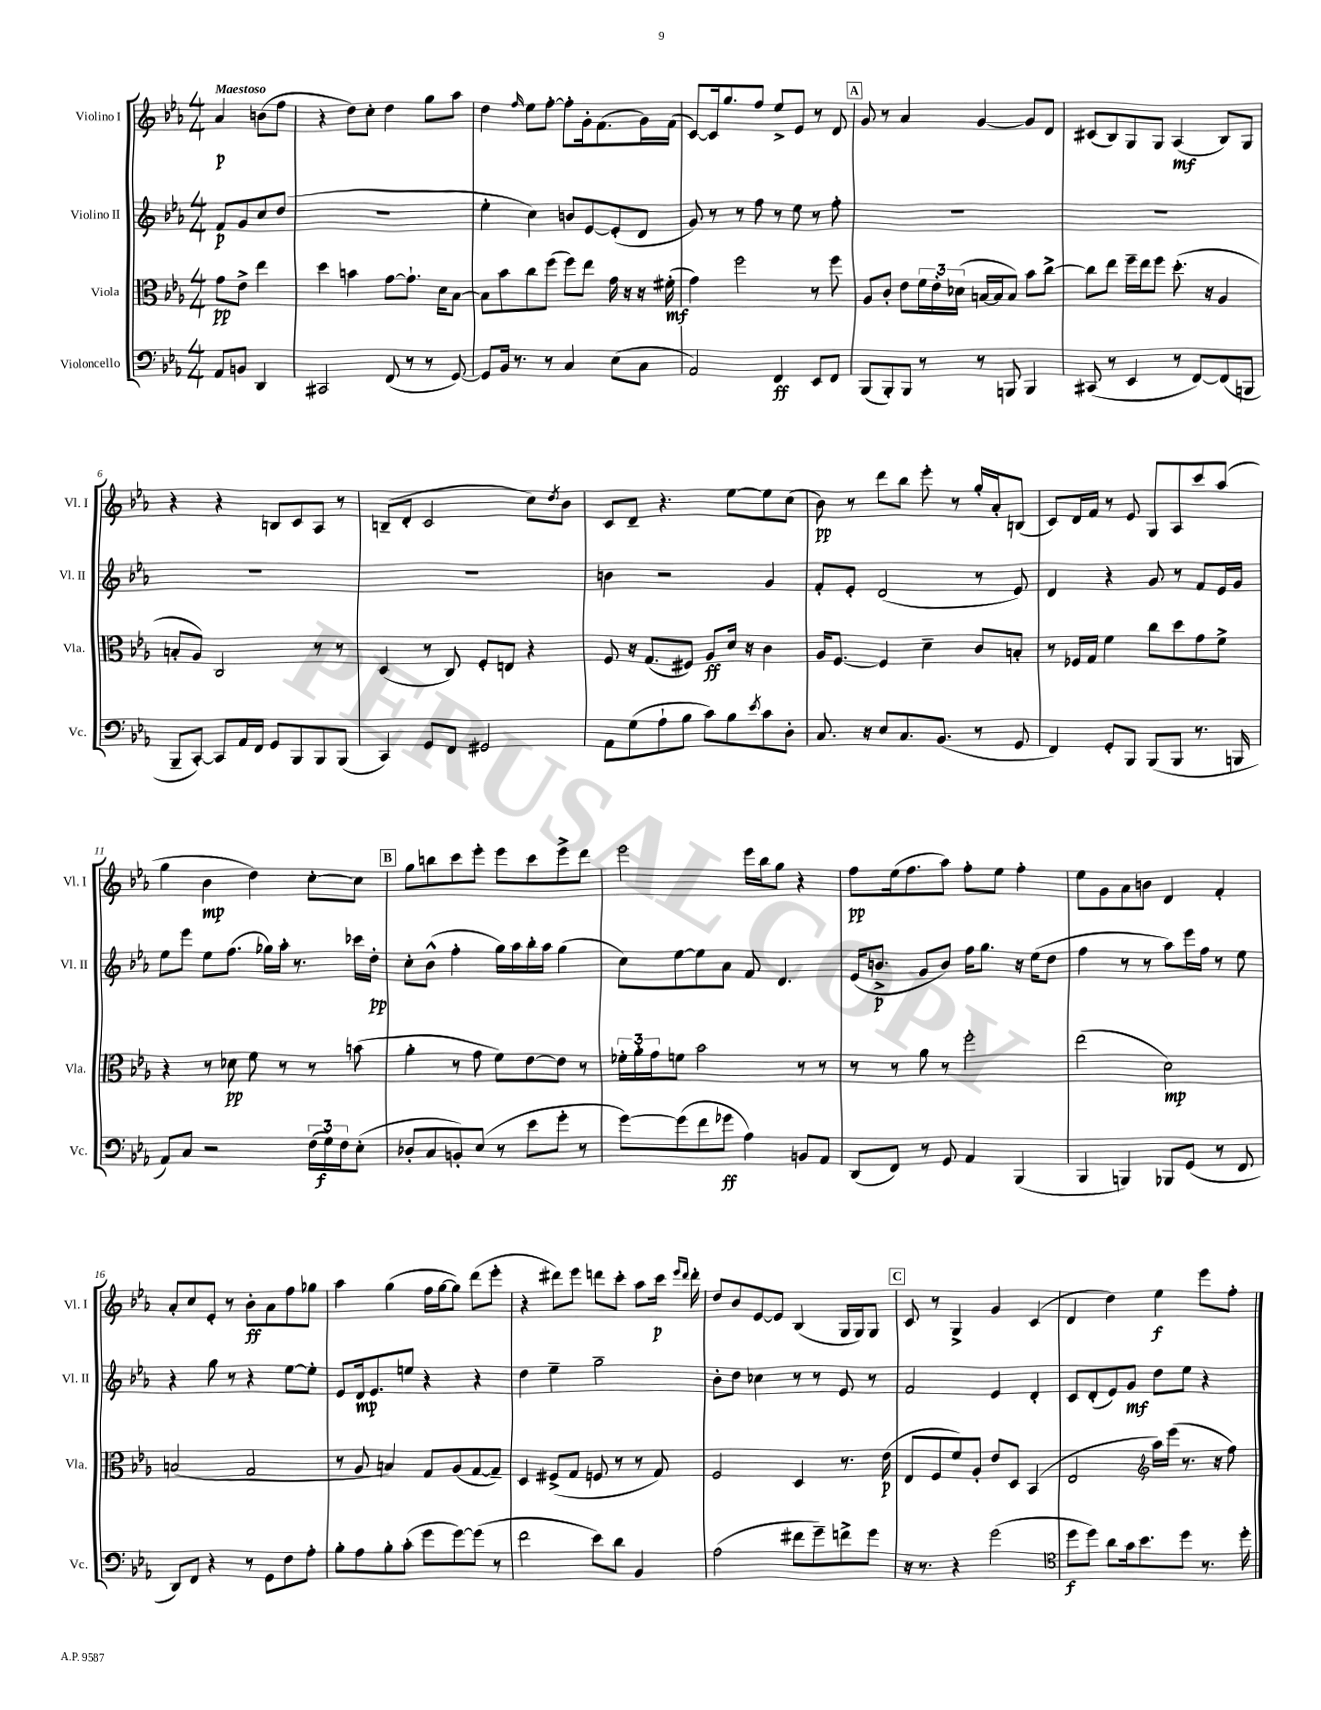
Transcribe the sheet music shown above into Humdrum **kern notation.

**kern	**kern	**kern	**kern
*staff4	*staff3	*staff2	*staff1
*clefF4	*clefC3	*clefG2	*clefG2
*k[b-e-a-]	*k[b-e-a-]	*k[b-e-a-]	*k[b-e-a-]
*M4/4	*M4/4	*M4/4	*M4/4
8AA-/L	8g\L	8f/L	4a-/
8BB/J	8e-^\J	8g/	.
4DD/	4ee-\	8cc/	(8b\L
.	.	(8dd/J	8ff\J
=	=	=	=
2CC#/	4dd\	1r	4r
.	4b\	.	8dd\L)
.	.	.	8cc'\J
(8FF/	[8g\L	.	4dd\
8r	8.g`\]J	.	.
8r	.	.	8gg\L
.	16d\LK	.	.
[8GG/)	[8B-\J	.	8aa-\J
=	=	=	=
8GG/]L	8B-\]L	4ee-'\	4dd\
16BB-/Jk	8b-\	.	.
8.r	.	.	.
.	.	.	16qqff/
.	8cc\	4cc\)	8ee-\L
8r	(8ff\J	.	[8ff'\J
4C/	8ff\L)	8b/L	8ff'\]L
.	8ee-\J	[8e-/	16g'\k
.	.	.	(8.f\
(8E-\L	16g\	(8e-'/]	.
.	16r	.	.
8C\J	16r	8d/J	16g\L)
.	(16f#'\	.	(16f\JJ
=	=	=	=
2AA-/)	4g\)	8g/)	[8c/L)
.	.	8r	16c/]k
.	.	.	8.gg/
.	2ff\	8r	.
.	.	8ff\	8ff/J
4FF/	.	8r	8ee-^/L
.	.	8ee-\	8e-/J
8EE-/L	8r	8r	8r
8FF/J	8ff\	8ff'\	8d/
=	=	=	=
(8BBB-/L	8A-/L	1r	8g/
8BBB-'/)	8c'/J	.	8r
8BBB-/J	8e-\L	.	4a-/
8r	24f\L	.	.
.	24e-'\	.	.
.	(24d-\JJ	.	.
8r	[16B/LL	.	[4g/
.	16B/]J	.	.
8BBB/	8B/J)	.	.
4BBB/	8b-\L	.	8g/]L
.	[8cc^\J	.	8d/J
=	=	=	=
(8CC#/	8cc\]L	1r	(8c#/L
8r	8ee-\J	.	8B-/)
4EE-/	16ff~\LL	.	8G/
.	16ee-\J	.	.
.	8ff\J	.	8G/J
8r	(8.dd'\	.	(4A-/
[8FF/L)	.	.	.
.	16r	.	.
(8FF/]	4A-/	.	8B-/L)
8BBB/J	.	.	8G/J
=	=	=	=
8BBB-~/L	8B'/L	1r	4r
[8CC'/J)	8A-/J)	.	.
8CC/]L	2C/	.	4r
16AA-/L	.	.	.
16FF/JJ	.	.	.
8GG/L	.	.	8B/L
8BBB-/	.	.	8c/
8BBB-/	8r	.	8A-/J
(8BBB-/J	8r	.	8r
=	=	=	=
4CC/)	(4D/	1r	(8B~/L
.	.	.	8d'/J
8GG/L	8r	.	2c/
8FF/J	8C/)	.	.
2GG#/	8F'/L	.	.
.	8E/J	.	.
.	4r	.	8cc\L)
.	.	.	8qdd/
.	.	.	8b-\J
=	=	=	=
8AA-\L	8F/	4b\	8c/L
(8G\	16r	.	8d~/J
.	(8.G/L	.	.
8A-`\	.	2r	4.r
8B-\J	8F#/J)	.	.
8c\L)	8A-/L	.	.
8B-\	16d/Jk	.	[8ee-\L
.	16r	.	.
8qe-/	.	.	.
8c\	4c\	4g/	8ee-\]
8D'\J	.	.	(8cc\J
=	=	=	=
8.C/	16A-/LK	8f'/L	8b-\)
.	[8.F/J	.	.
.	.	8e-'/J	8r
16r	.	.	.
8E-/L	4F/]	(2d/	8ddd\L
8.C/	.	.	8bb-\J
.	4d~\	.	8eee-'\
(8.BB-/J	.	.	.
.	.	.	8r
8r	8c/L	8r	16gg'/LL
.	.	.	16a-'/J
8GG/	8B'/J	8e-/)	(8B/J
=	=	=	=
4FF/)	8r	4d/	8c/L)
.	16F-/LL	.	16d/L
.	16G/JJ	.	16f/JJ
8GG'/L	4f\	4r	8r
8BBB-/J	.	.	8e-/
(8BBB-/L	8cc\L	8g/	8G/L
8BBB-/J	8dd\	8r	8A-/
8.r	8g\	8f/L	8ccc/
.	8f^\J	16e-/L	(8aa-/J
16BBB/	.	16g/JJ	.
=	=	=	=
8AA-/L)	4r	8ee-\L	4gg\
8C/J	.	8eee-\J	.
2r	8r	8ee-\L	4b-\
.	8d-\	(8.ff\J	.
.	8f\	.	4dd\)
.	.	16gg-\LL)	.
.	8r	16aa-'\JJ	.
.	.	8.r	.
(24F\LL	8r	.	[8cc'\L
24G\)	.	.	.
24F\J	.	.	.
(8E-'\J	(8b\	16ccc-\LL	8cc\]J
.	.	16dd'\JJ	.
=	=	=	=
8D-'/L	4a-'\	8cc'\L	8gg\L
8C/	.	(8b-^^\J	8bb\
8BB'/)	8r	4ff'\	8ccc\
(8E-/J	8g\	.	8eee-'\J
8r	8f\L)	16gg\LL)	8eee-\L
.	.	16aa-\	.
8e-\L	[8e-\	16bb-'\	8ccc\
.	.	16aa-\JJ	.
8g'\J	8e-\]J	(4gg\	8eee-^\
8r	8r	.	8ddd\J
=	=	=	=
[8g\L)	24f-'\LL	8cc\L)	2eee-\
.	24a-'\	.	.
.	24g\J	.	.
(8g\]	8f\J	[8ee-\	.
8f\	2b-\	8ee-\]	.
8g-\J	.	8a-\J	.
4A-\)	.	8f/	16eee-\LL
.	.	.	16bb-\J
.	.	4.d/	8gg\J
8BB/L	8r	.	4r
8AA-/J	8r	.	.
=	=	=	=
(8DD/L	8r	(16e-/LK	8ff\L
.	.	8.b^/J	.
8FF/J)	8r	.	(16ee-\k
.	.	.	8.ff\
8r	8a-\	8g/L	.
8GG/	8r	8b/J)	8aa-\J)
4AA-/	2ff'\	16ff\LK	8ff'\L
.	.	8.gg\J	.
.	.	.	8ee-\J
(4BBB-/	.	16r	4ff'\
.	.	(16ee-\LK	.
.	.	8dd\J	.
=	=	=	=
4BBB-/	(2ee-\	4ff\	8ee-\L
.	.	.	8g\
4BBB/)	.	8r	8a-\
.	.	8r	8b\J
8BBB-/L	2d\)	8aa-\L)	4d/
(8GG/J	.	16eee-\L	.
.	.	16ff\JJ	.
8r	.	8r	4f'/
8FF/	.	8ee-\	.
=	=	=	=
8DD/L)	(2B/	4r	8a-'/L
8FF/J	.	.	8cc/
4r	.	8gg\	8e-'/J
.	.	8r	8r
8r	2G/	4r	8b-'\L
8GG\L	.	.	8a-\
8F\	.	[8ee-\L	8ff\
8A-'\J	.	8ee-'\]J	8gg-\J
=	=	=	=
8B-'\L	8r	8e-/L	4aa-\
8A-\	8A-/	16d/k	.
.	.	8.e-/	.
8B-'\	4B/)	.	(4gg\
(8c'\J	.	8ee/J	.
8g\L	8G/L	4r	16ff\LL
.	.	.	[16gg\J
[8g\)	(8A-/	.	8gg\]J)
(8g\]J	[8G/	4r	(8ddd\L
8r	8G~/]J)	.	8eee-'\J
=	=	=	=
2f\	4D/	4dd\	4r
.	(8F#^/L	4ee-~\	8ddd#\L)
.	8G/J	.	8eee-\J
8e-\L)	8F/	2gg~\	8ddd\L
8d\J	8r	.	8ccc'\J
4BB-/	8r	.	8aa-\L
.	8G/)	.	16ccc\Jk
.	.	.	16qqeee-/LL
.	.	.	16qqddd/JJ
.	.	.	16ddd'\
=	=	=	=
(2A-\	2F/	8b-'\L	8dd/L
.	.	8dd\J	8b-/
.	.	4cc-\	[8e-/
.	.	.	8e-/]J
8f#\L	4D/	8r	(4B-/
8g~\)	.	8r	.
8f^\	8.r	8e-/	16G/LL
.	.	.	16G/J)
8g\J	.	8r	8G/J
.	(16e-\	.	.
=	=	=	=
16r	8E-/L	2f/	8c/
8.r	.	.	.
.	8F/	.	8r
4r	8f/)	.	4G^/
.	8A-'/J	.	.
(2g\	8e-/L	4e-/	4g/
.	8D/J	.	.
.	(4BB-/	4d'/	(4c/
=	=	=	=
*clefC4	*	*	*
8dd\L	2E-/	8c/L	4d/
8dd\J)	.	(8d'/	.
8a-\L	.	8e-/)	4dd\)
16g\k	.	8g/J	.
8.b-\	.	.	.
*	*clefG2	*	*
.	16aa-\LL)	8dd\L	4ee-\
.	(16eee-\JJ	.	.
8dd\J	8.r	8ee-\J	.
8.r	.	4r	8eee-\L
.	16r	.	.
.	8ff\)	.	8ff'\J
16dd'\	.	.	.
==	==	==	==
*-	*-	*-	*-
